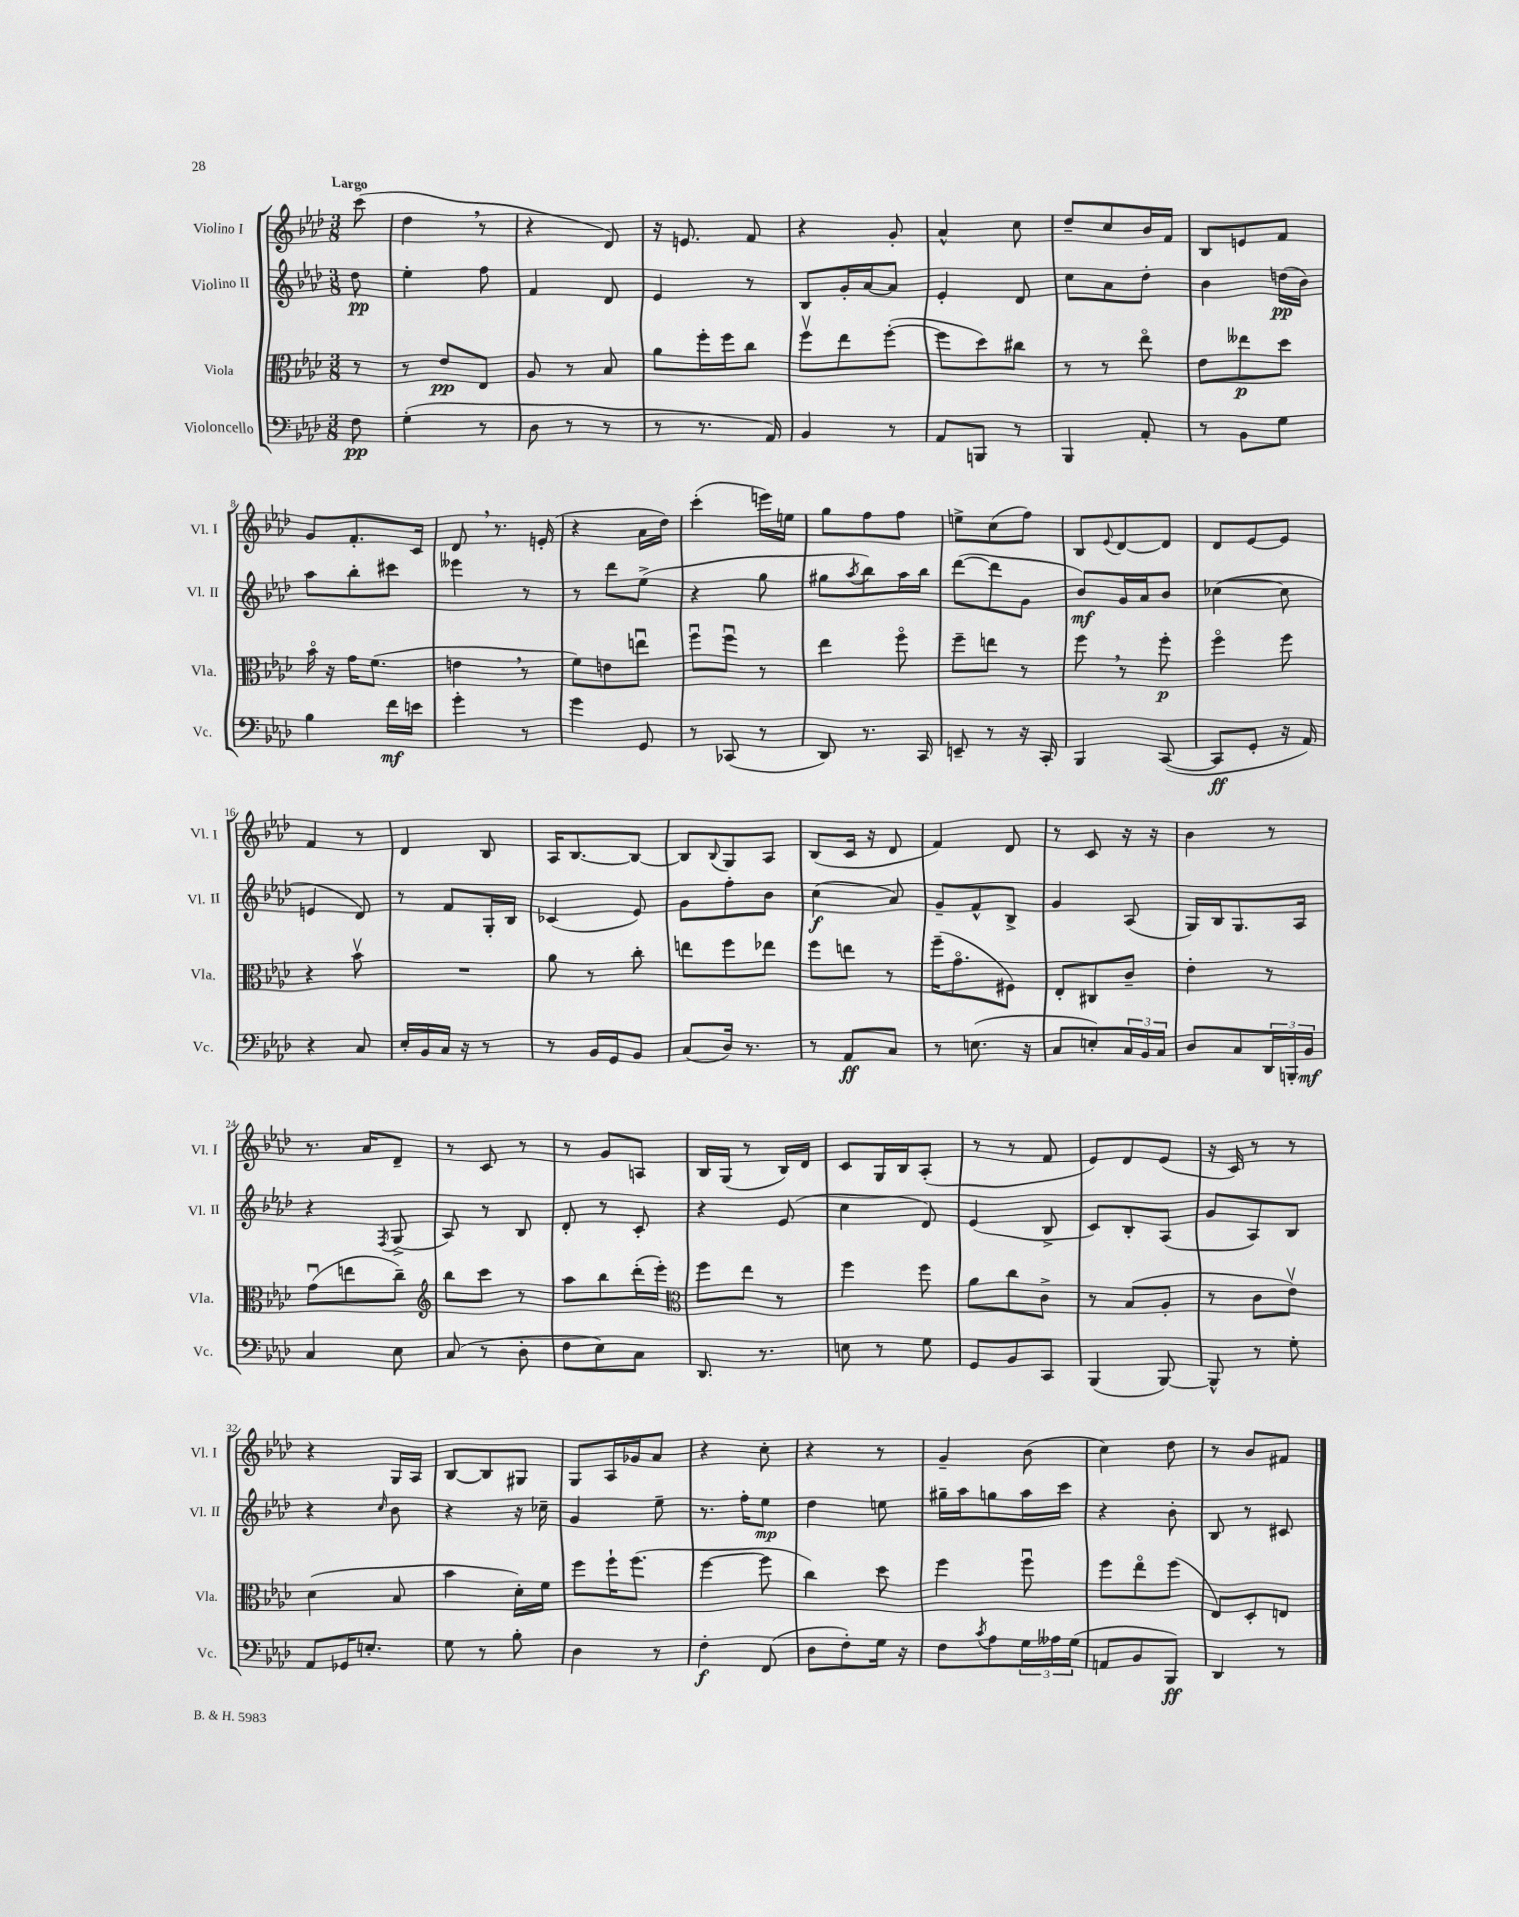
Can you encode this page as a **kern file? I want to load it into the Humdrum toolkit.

**kern	**dynam	**kern	**dynam	**kern	**dynam	**kern
*part4	*part4	*part3	*part3	*part2	*part2	*part1
*staff4	*staff4	*staff3	*staff3	*staff2	*staff2	*staff1
*I"Violoncello	*	*I"Viola	*	*I"Violino II	*	*I"Violino I
*I'Vc.	*	*I'Vla.	*	*I'Vl. II	*	*I'Vl. I
*clefF4	*	*clefC3	*	*clefG2	*	*clefG2
*k[b-e-a-d-]	*	*k[b-e-a-d-]	*	*k[b-e-a-d-]	*	*k[b-e-a-d-]
*M3/8	*	*M3/8	*	*M3/8	*	*M3/8
=	=	=	=	=	=	=
!	!	!	!	!	!	!LO:TX:a:B:t=Largo
8F\	pp	8r	.	8dd-\	pp	(8ccc\
=1	=1	=1	=1	=1	=1	=1
(4G'\	.	8r	.	4ee-'\	.	4dd-,\
.	.	8e-/L	pp	.	.	.
8r	.	8E-/J	.	8ff\	.	8r
=2	=2	=2	=2	=2	=2	=2
8D-\	.	8A-/	.	4f/	.	4r
8r	.	8r	.	.	.	.
8r	.	8B-/	.	8d-/	.	8d-/)
=3	=3	=3	=3	=3	=3	=3
8r	.	8a-\L	.	4e-/	.	16r
.	.	.	.	.	.	8.en/
8.r	.	16ff'\L	.	.	.	.
.	.	16ff\J	.	.	.	.
.	.	8cc\J	.	8r	.	8f/
16AA-/)	.	.	.	.	.	.
=4	=4	=4	=4	=4	=4	=4
4BB-/	.	8ffv\L	.	8B-/L	.	4r
.	.	8ee-\	.	16g'/L	.	.
.	.	.	.	[16a-/J	.	.
8r	.	([8ff'\J	.	8a-/J]	.	8g'/
=5	=5	=5	=5	=5	=5	=5
8AA-/L	.	8ff\L]	.	4e-'/	.	4a-^^/
8BBBn/J	.	8dd-\)	.	.	.	.
8r	.	8cc#X\J	.	8d-/	.	8cc\
=6	=6	=6	=6	=6	=6	=6
4BBB-/	.	8r	.	8cc\L	.	8dd-~/L
.	.	8r	.	8a-\	.	8cc/
8AA-'/	.	8ee-\	.	8dd-'\J	.	16b-/L
.	.	.	.	.	.	16f/JJ
=7	=7	=7	=7	=7	=7	=7
8r	.	8e-\L	.	4b-\	.	8B-/L
8BB-\L	.	8ee--X\	p	.	.	8en/
8G\J	.	8dd-\J	.	(16ddn\LL	pp	8f/J
.	.	.	.	16b-\JJ)	.	.
!!LO:LB:g=z
=8	=8	=8	=8	=8	=8	=8
4B-\	.	16b-\	.	8aa-\L	.	8g/L
.	.	16r	.	.	.	.
.	.	16g\KL	.	8bb-'\	.	8.f'/
.	.	(8.f\J	.	.	.	.
16f\LL	mf	.	.	8ccc#X\J	.	.
16en\JJ	.	.	.	.	.	16c/Jk
=9	=9	=9	=9	=9	=9	=9
4g'\	.	4en,\	.	4eee--X\	.	8d-,/
.	.	.	.	.	.	8.r
8r	.	8r	.	8r	.	.
.	.	.	.	.	.	(16en'/
=10	=10	=10	=10	=10	=10	=10
4g\	.	8f\L)	.	8r	.	4r
.	.	8en\	.	8ddd-\L	.	.
8GG/	.	8eenu\J	.	(8ee-^\J	.	16a-\LL
.	.	.	.	.	.	16dd-\JJ)
=11	=11	=11	=11	=11	=11	=11
8r	.	8ffu\L	.	4r	.	(4ccc'\
(8CC-X/	.	8ffu\J	.	.	.	.
8r	.	8r	.	8gg\	.	16eeen\LL)
.	.	.	.	.	.	16een\JJ
=12	=12	=12	=12	=12	=12	=12
8DD-/)	.	4ee-\	.	8gg#X\L	.	8gg\L
.	.	.	.	8qaa-/	.	.
8.r	.	.	.	8bb-\)	.	8ff\
.	.	8ff\	.	16aa-\L	.	8ff\J
16CC/	.	.	.	16bb-\JJ	.	.
=13	=13	=13	=13	=13	=13	=13
8EEn~/	.	8ff~\L	.	([8ddd-\L	.	8een^\L
8r	.	8een\J	.	8ddd-\]	.	(8cc\
16r	.	8r	.	8g\J	.	8ff\J)
16CC'/	.	.	.	.	.	.
=14	=14	=14	=14	=14	=14	=14
4BBB-/	.	8ff,\	.	8b-/L)	mf	8B-/L
.	.	.	.	.	.	8qqe-/
.	.	8r	.	16g/L	.	[8d-/
.	.	.	.	16a-/J	.	.
([8CC/	.	8ff'\	p	8b-/J	.	8d-/J]
=15	=15	=15	=15	=15	=15	=15
8CC/L]	ff	4ff\	.	([4cc-X\	.	8d-/L
8GG'/J	.	.	.	.	.	[8e-/
16r	.	8ff\	.	8cc-\]	.	8e-/J]
16AA-/)	.	.	.	.	.	.
!!LO:LB:g=z
=16	=16	=16	=16	=16	=16	=16
4r	.	4r	.	4en/	.	4f/
8C/	.	8b-v\	.	8d-/)	.	8r
=17	=17	=17	=17	=17	=17	=17
16E-'/LL	.	4.r	.	8r	.	4d-/
16BB-/	.	.	.	.	.	.
16C/JJ	.	.	.	8f/L	.	.
16r	.	.	.	.	.	.
8r	.	.	.	16G'/L	.	8B-/
.	.	.	.	16B-/JJ	.	.
=18	=18	=18	=18	=18	=18	=18
8r	.	8a-\	.	(4c-X/	.	16A-/KL
.	.	.	.	.	.	[8.B-/
16BB-/LL	.	8r	.	.	.	.
16GG/J	.	.	.	.	.	.
8BB-/J	.	8cc'\	.	8e-/)	.	8B-/J_
=19	=19	=19	=19	=19	=19	=19
(8C/L	.	8een\L	.	8g\L	.	8B-/L]
.	.	.	.	.	.	8qqB-/
16D-/Jk)	.	8ff\	.	8ff'\	.	8G/
8.r	.	.	.	.	.	.
.	.	8ee-X\J	.	8b-\J	.	8A-/J
=20	=20	=20	=20	=20	=20	=20
8r	.	8ff\L	.	(4cc\	f	(8B-/L
8AA-/L	ff	8een\J	.	.	.	16c/Jk
.	.	.	.	.	.	16r
8C/J	.	8r	.	8a-/)	.	8d-/
=21	=21	=21	=21	=21	=21	=21
8r	.	(16ff~\KL	.	8g~/L	.	4f/)
.	.	8.g\	.	.	.	.
(8.En\	.	.	.	8f^^/	.	.
.	.	8F#X\J)	.	8B-^/J	.	8d-/
16r	.	.	.	.	.	.
=22	=22	=22	=22	=22	=22	=22
8C/L	.	8E-'/L	.	4g/	.	8r
8En'/)	.	8C#X/	.	.	.	8c/
24C/L	.	8c~/J	.	(8A-/	.	16r
24BB-/	.	.	.	.	.	.
.	.	.	.	.	.	16r
24C/JJ	.	.	.	.	.	.
=23	=23	=23	=23	=23	=23	=23
8D-/L	.	4e-'\	.	16G/LL)	.	4b-\
.	.	.	.	16B-/J	.	.
8C/	.	.	.	8.G/	.	.
24DD-/L	.	8r	.	.	.	8r
24BBBn'/	.	.	.	.	.	.
.	.	.	.	16A-/Jk	.	.
24BB-/JJ	mf	.	.	.	.	.
!!LO:LB:g=z
=24	=24	=24	=24	=24	=24	=24
4C/	.	(8gu\L	.	4r	.	8.r
.	.	8een\	.	.	.	.
.	.	.	.	.	.	16a-/KL
.	.	.	.	8qF/	.	.
8E-\	.	8cc~\J)	.	(8G^/	.	8d-~/J
=25	=25	=25	=25	=25	=25	=25
*	*	*clefG2	*	*	*	*
(8C/	.	8bb-\L	.	8A-/)	.	8r
8r	.	8ccc\J	.	8r	.	8c/
8D-'\	.	8r	.	8B-/	.	8r
=26	=26	=26	=26	=26	=26	=26
8F\L	.	8aa-\L	.	8d-'/	.	8r
8E-\)	.	8bb-\	.	8r	.	8g/L
8C\J	.	(16ddd-'\L	.	8c'/	.	8An/J
.	.	16eee-'\JJ)	.	.	.	.
=27	=27	=27	=27	=27	=27	=27
*	*	*clefC3	*	*	*	*
8.DD-/	.	8ff\L	.	4r	.	16B-/LL
.	.	.	.	.	.	(16G/JJ
.	.	8ee-\J	.	.	.	8r
8.r	.	.	.	.	.	.
.	.	8r	.	(8e-/	.	16B-/LL)
.	.	.	.	.	.	16d-/JJ
=28	=28	=28	=28	=28	=28	=28
8En\	.	4ff\	.	4cc\	.	8c/L
8r	.	.	.	.	.	16G/L
.	.	.	.	.	.	16B-/J
8G\	.	8ff\	.	8d-/)	.	(8A-'/J
=29	=29	=29	=29	=29	=29	=29
8GG/L	.	8a-\L	.	(4e-/	.	8r
8BB-/	.	8cc\	.	.	.	8r
8CC/J	.	8c^\J	.	8B-^/	.	8f/
=30	=30	=30	=30	=30	=30	=30
(4BBB-/	.	8r	.	8c/L)	.	8e-/L)
.	.	(8B-/L	.	8B-'/	.	8d-/
[8BBB-/)	.	8A-'/J	.	(8A-/J	.	(8e-/J
=31	=31	=31	=31	=31	=31	=31
8BBB-^^/]	.	8r	.	8g/L	.	16r
.	.	.	.	.	.	16c/)
8r	.	8c\L	.	8A-/)	.	8r
8G'\	.	8e-v\J)	.	8B-/J	.	8r
!!LO:LB:g=z
=32	=32	=32	=32	=32	=32	=32
8AA-/L	.	(4d-\	.	4r	.	4r
16GG-X/K	.	.	.	.	.	.
8.En'/J	.	.	.	.	.	.
.	.	.	.	16qqcc/	.	.
.	.	8B-/	.	8b-\	.	16G/LL
.	.	.	.	.	.	16A-/JJ
=33	=33	=33	=33	=33	=33	=33
8G\	.	4b-\	.	4r	.	[8B-/L
8r	.	.	.	.	.	8B-/]
8B-'\	.	16d-'\LL)	.	16r	.	8G#X/J
.	.	16f\JJ	.	16cc-X~\	.	.
=34	=34	=34	=34	=34	=34	=34
4D-\	.	8ff\L	.	4g/	.	8G/L
.	.	16ff`\K	.	.	.	16A-/L
.	.	(8.ff\J	.	.	.	16g-X/J
8r	.	.	.	8ee-~\	.	8a-/J
=35	=35	=35	=35	=35	=35	=35
4F'\	f	[4ff\	.	8.r	.	4r
.	.	.	.	16ff'\KL	.	.
(8FF/	.	8ff\]	.	8ee-\J	mp	8cc'\
=36	=36	=36	=36	=36	=36	=36
8D-\L	.	4cc\)	.	4dd-\	.	4r
8F'\)	.	.	.	.	.	.
16G\Jk	.	8dd-\	.	8een\	.	8r
16r	.	.	.	.	.	.
=37	=37	=37	=37	=37	=37	=37
8F\L	.	4ff\	.	16gg#X~\LL	.	4g~/
.	.	.	.	16aa-\J	.	.
8qc/	.	.	.	.	.	.
8A-\	.	.	.	8ggn\	.	.
24G\L	.	8ffu\	.	16aa-\L	.	(8b-\
24A--X\	.	.	.	.	.	.
.	.	.	.	16ccc\JJ	.	.
(24G\JJ	.	.	.	.	.	.
=38	=38	=38	=38	=38	=38	=38
8AAn/L	.	8ff\L	.	4r	.	4cc\)
8BB-/	.	8ee-\	.	.	.	.
8BBB-/J)	ff	(8ff\J	.	8b-'\	.	8dd-\
=39	=39	=39	=39	=39	=39	=39
4DD-/	.	8E-/L)	.	8B-/	.	8r
.	.	8D-'/	.	8r	.	8b-/L
8r	.	8En/J	.	8c#X/	.	8f#X/J
==	==	==	==	==	==	==
*-	*-	*-	*-	*-	*-	*-
